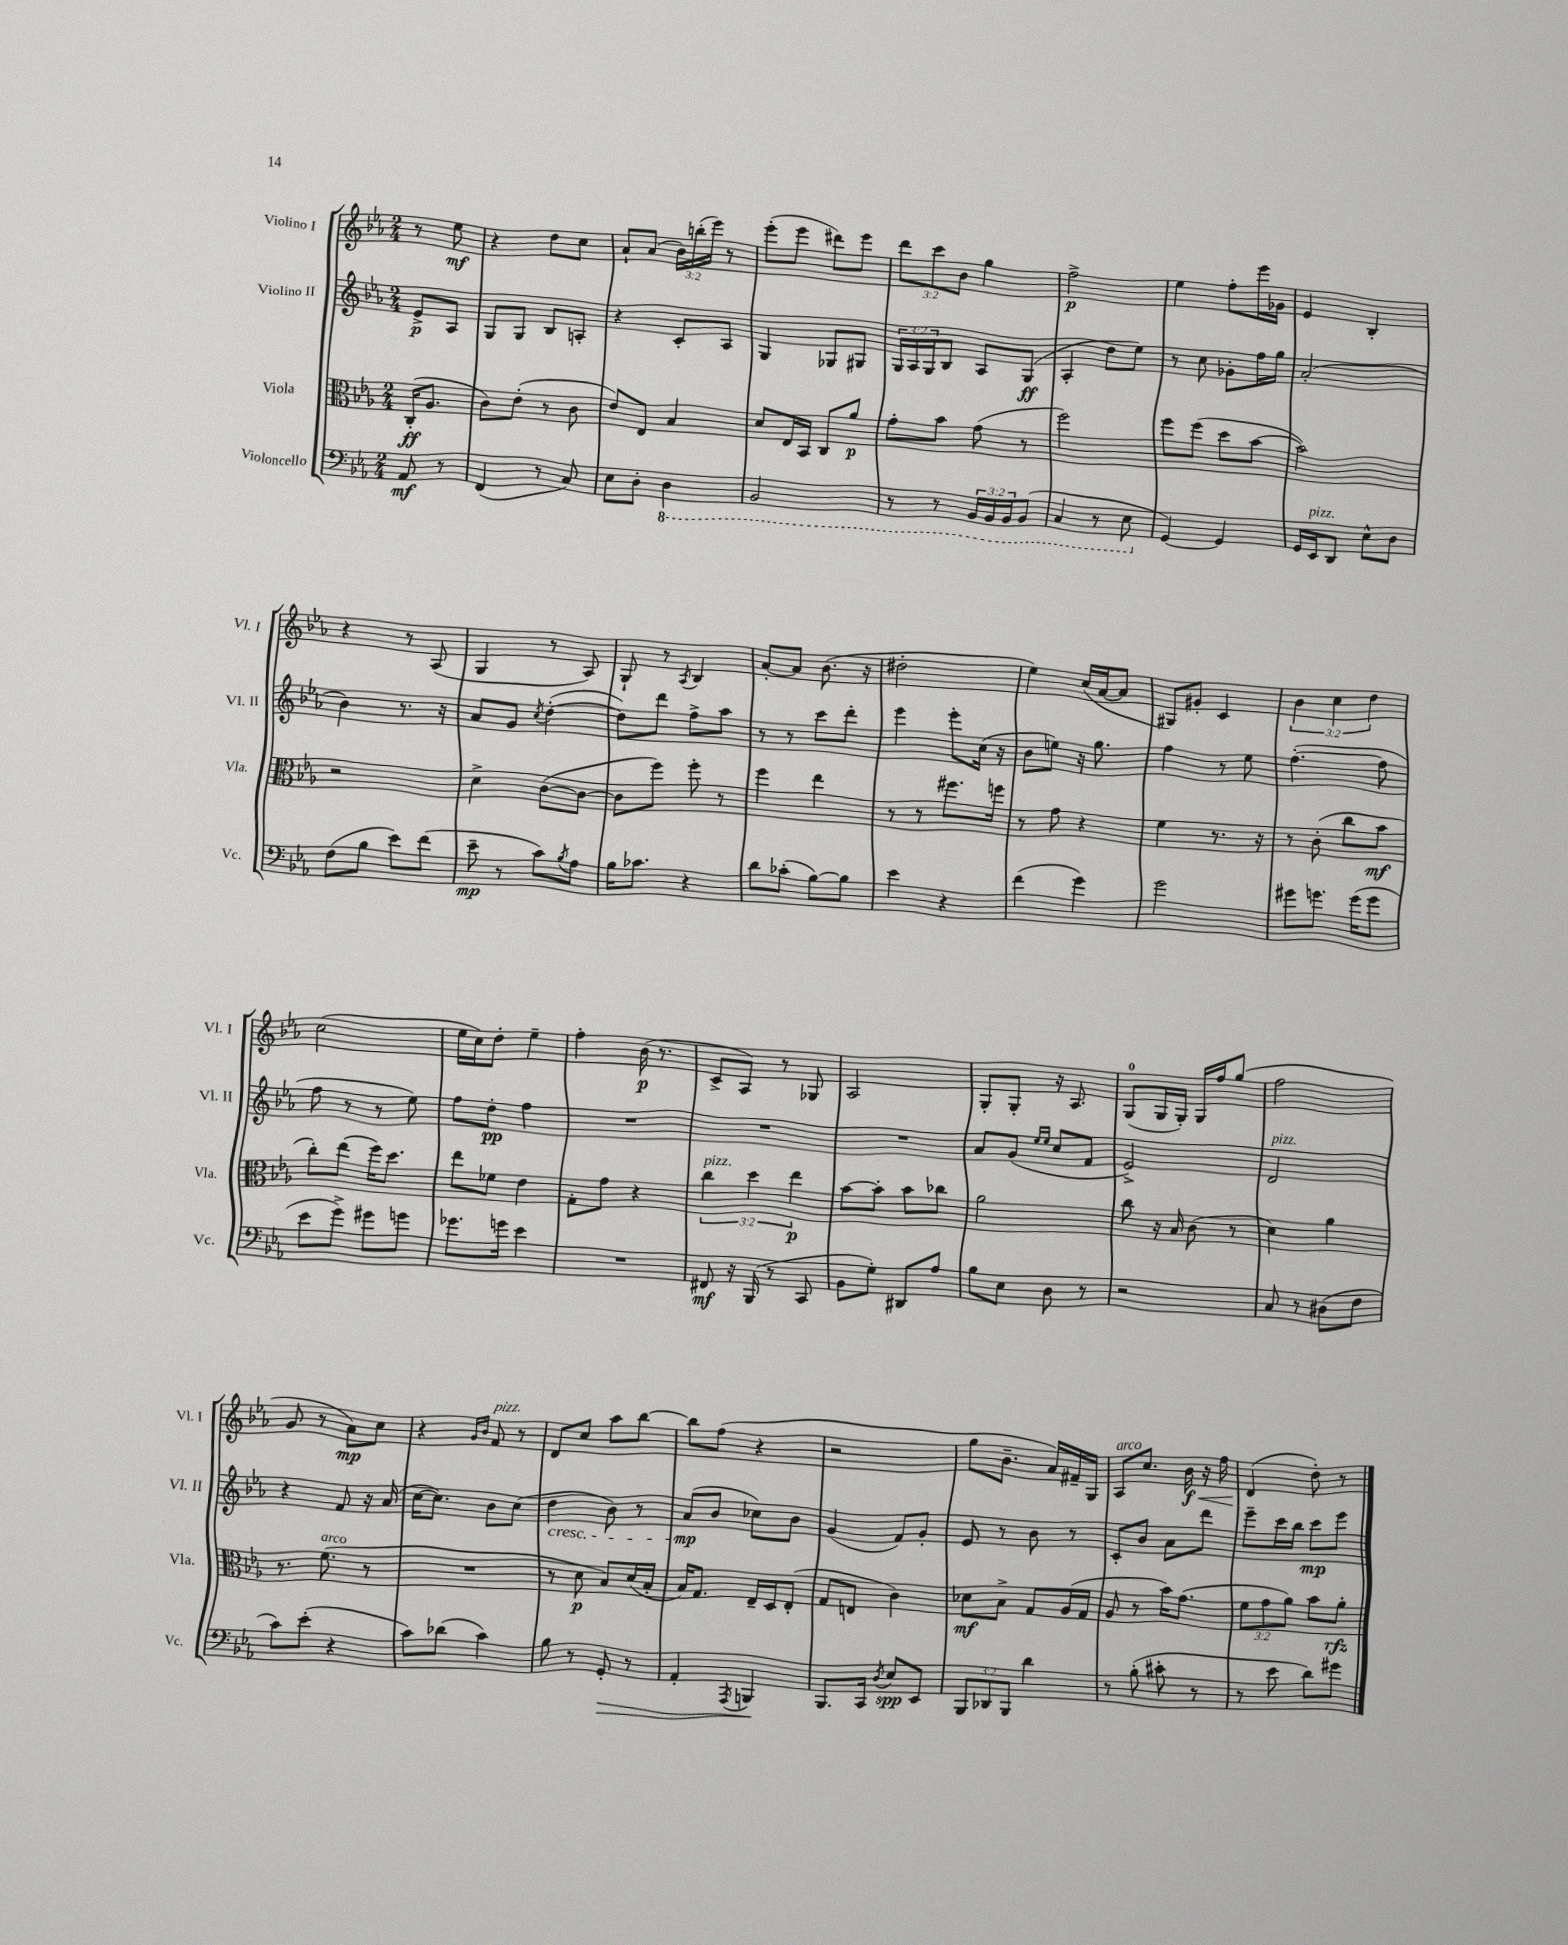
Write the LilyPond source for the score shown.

<<
\new StaffGroup <<
\new Staff = "s0" \with { instrumentName = "Violino I" shortInstrumentName = "Vl. I" } {
    \clef treble \key ees \major \numericTimeSignature \time 2/4 \override Staff.TupletNumber.text = #tuplet-number::calc-fraction-text \partial 4
    r8 ees''8\mf |
    r4 d''8 c''8 |
    aes'8-! aes'8( \tuplet 3/2 { bes'16) b''16-.( ees'''16) } r8 |
    ees'''8-.( ees'''8 dis'''8) ees'''8 |
    \tuplet 3/2 { d'''8 c'''8 bes'8 } g''4 |
    f''2->\p |
    ees''4 f''8-. ees'''16 ges'16 |
    ees'4 bes4-. |
    r4 r8 aes8( |
    g4 r8 aes8) |
    g8-! r8 \acciaccatura { aes8 } bes4 |
    aes'8~-. aes'8 bes'8.( r16 |
    dis''2-. |
    ees''4) c''16( aes'16~ aes'8 |
    gis8) gis'8-. c'4 |
    \tuplet 3/2 { bes'4 c''4 d''4 } |
    c''2( |
    ees''16 c''16) d''8-. ees''4-- |
    f''4-. bes'16\p( r8. |
    c'8-> aes8) r8 ges8 |
    aes2 |
    g8-. g8-. r16 aes8. |
    g8-0( g16 g16-.) g16 f''16 g''8( |
    f''2 |
    g'8 r8 aes'8\mp) c''8 |
    r4 \grace { g'16 bes'16 } f'8^\markup { \italic "pizz." } r8 |
    d'8 c''8 aes''8 bes''8~ |
    bes''8 f''8( r4 |
    r2 |
    g''8 bes'8.-- aes'16) fis'16-- g16 |
    aes8^\markup { \italic "arco" } c''8. bes'16\f\< r16 f''16 |
    d'4\!( d''8-.) r8 \bar "|." |
}
\new Staff = "s1" \with { instrumentName = "Violino II" shortInstrumentName = "Vl. II" } {
    \clef treble \key ees \major \numericTimeSignature \time 2/4 \override Staff.TupletNumber.text = #tuplet-number::calc-fraction-text \partial 4
    ees'8->\p aes8 |
    g8 g8 bes8 a8-. |
    r4 c'8-. aes8 |
    g4 ges8 gis8 |
    \tuplet 3/2 { g16 aes16 g16 } bes8 aes8 g8\ff( |
    aes4-. d''8 ees''8) |
    r8 c''8 ges'8-. f''16 g''16 |
    aes'2-.( |
    bes'4) r8. r16 |
    aes'8 g'8 \acciaccatura { c''8 } d''4~-.( |
    d''8) d'''8 f''8-> aes''8 |
    r8 r8 c'''8 d'''8-. |
    ees'''4 ees'''8-. c''16( r16 |
    bes'8 e''8) r16 g''8. |
    f''4 r8 ees''8 |
    f''4.~-.( f''8 |
    f''8 r8 r8 ees''8) |
    f''8 d''8-.\pp f''4 |
    R2 |
    R2 |
    R2 |
    aes'8 g'8( \grace { ees''16 ees''16 } c''8 f'8 |
    ees'2->) |
    d'2^\markup { \italic "pizz." } |
    r4 f'8 r16 aes'16( |
    c''16~ c''8.) bes'8 c''8( |
    d''4\cresc bes'8) r8 |
    aes'8\mp\!( bes'8 ces''8) bes'8 |
    g'4( f'8) g'8-. |
    ees'8 r8 bes'8 r8 |
    c'8-. bes'8 aes'8 d'''8 |
    ees'''8-- c'''16 bes''16 c'''8\mp ees'''8 \bar "|." |
}
\new Staff = "s2" \with { instrumentName = "Viola" shortInstrumentName = "Vla." } {
    \clef alto \key ees \major \numericTimeSignature \time 2/4 \override Staff.TupletNumber.text = #tuplet-number::calc-fraction-text \partial 4
    c16-.\ff( aes8. |
    c'8) ees'8-.( r8 c'8 |
    ees'8) ees8 bes4 |
    d'8 ees16 bes,16 c8 aes'8\p |
    g'8-. bes'8 g'8( r8 |
    f''2) |
    f''8 f''8( d''8 bes'8~ |
    bes'2) |
    r2 |
    d'4-> c'8~( c'8~ |
    c'8 f''8) f''8-. r8 |
    f''4 ees''4 |
    r8 r8 fis''8. f''16 |
    r8 g'8 r4 |
    f'4 r8. r16 |
    r8 c'8-.( c''8 bes'8\mf |
    c''8-.) ees''8( f''16) d''8. |
    ees''8 fes'8 ees'4 |
    g8-. g'8 r4 |
    \tuplet 3/2 { c''4^\markup { \italic "pizz." } d''4 ees''4\p } |
    bes'8~ bes'8-. bes'8 ces''8 |
    aes'2 |
    c''8 r16 bes16 c'8( r8 |
    d'4) aes'4 |
    r8. f'8.^\markup { \italic "arco" }( r8 |
    R2 |
    r8 d'8\p bes8) d'16( bes16-. |
    bes16) g8. ees16-- d16 ees8-.( |
    g8 e8 c'4) |
    des'8\mf bes8-> g8 aes16( g16 |
    aes8 r8 bes'16) g'8.( |
    \tuplet 3/2 { f'8 g'8 aes'8) } bes'8 aes'8-.\rfz \bar "|." |
}
\new Staff = "s3" \with { instrumentName = "Violoncello" shortInstrumentName = "Vc." } {
    \clef bass \key ees \major \numericTimeSignature \time 2/4 \override Staff.TupletNumber.text = #tuplet-number::calc-fraction-text \partial 4
    aes,8\mf r8 |
    f,4( r8 c8) |
    ees8 d8-. \ottava #-1 d,4 |
    bes,,2 |
    r8 r8 \tuplet 3/2 { bes,,16 bes,,16 bes,,16 } bes,,8( |
    c,4 r8 ees,8 \ottava #0 |
    g,4~) g,4 |
    g,16 ees,16^\markup { \italic "pizz." } d,8 ees8-^ d8 |
    f8( bes8 ees'8) f'8( |
    ees'8--\mp r8 c'8) \acciaccatura { bes8 } aes8 |
    bes16 ces'8. r4 |
    d'8 ces'8-.( bes8~) bes8 |
    ees'4 r4 |
    f'4( g'4) |
    g'2 |
    gis'8 g'8. g'16( g'8 |
    ees'8 g'8->) gis'8 g'8 |
    ges'8. g'16 ees'4 |
    R2 |
    fis,8\mf r16 bes,,16( r8 c,8 |
    bes,8 g8-.) dis,8 aes8 |
    bes8 ees8 d8 r8 |
    r2 |
    c8 r8 dis8( f8 |
    c'8) ees'8-.( r4 |
    c'8) des'8( c'4) |
    bes8 r8 g,8-.\> r8 |
    aes,4-. \acciaccatura { aes,,8 } b,,4\! |
    bes,,8. c,16 \acciaccatura { d8 } ees8\spp ees,8 |
    \tuplet 3/2 { bes,,8 des,8 bes,,8 } d'4 |
    r8 bes8-.( cis'8-. r8 |
    r8 ees'8 d'8) gis'8 \bar "|." |
}
>>
>>
\layout { \context { \Score \remove "Bar_number_engraver" } }
